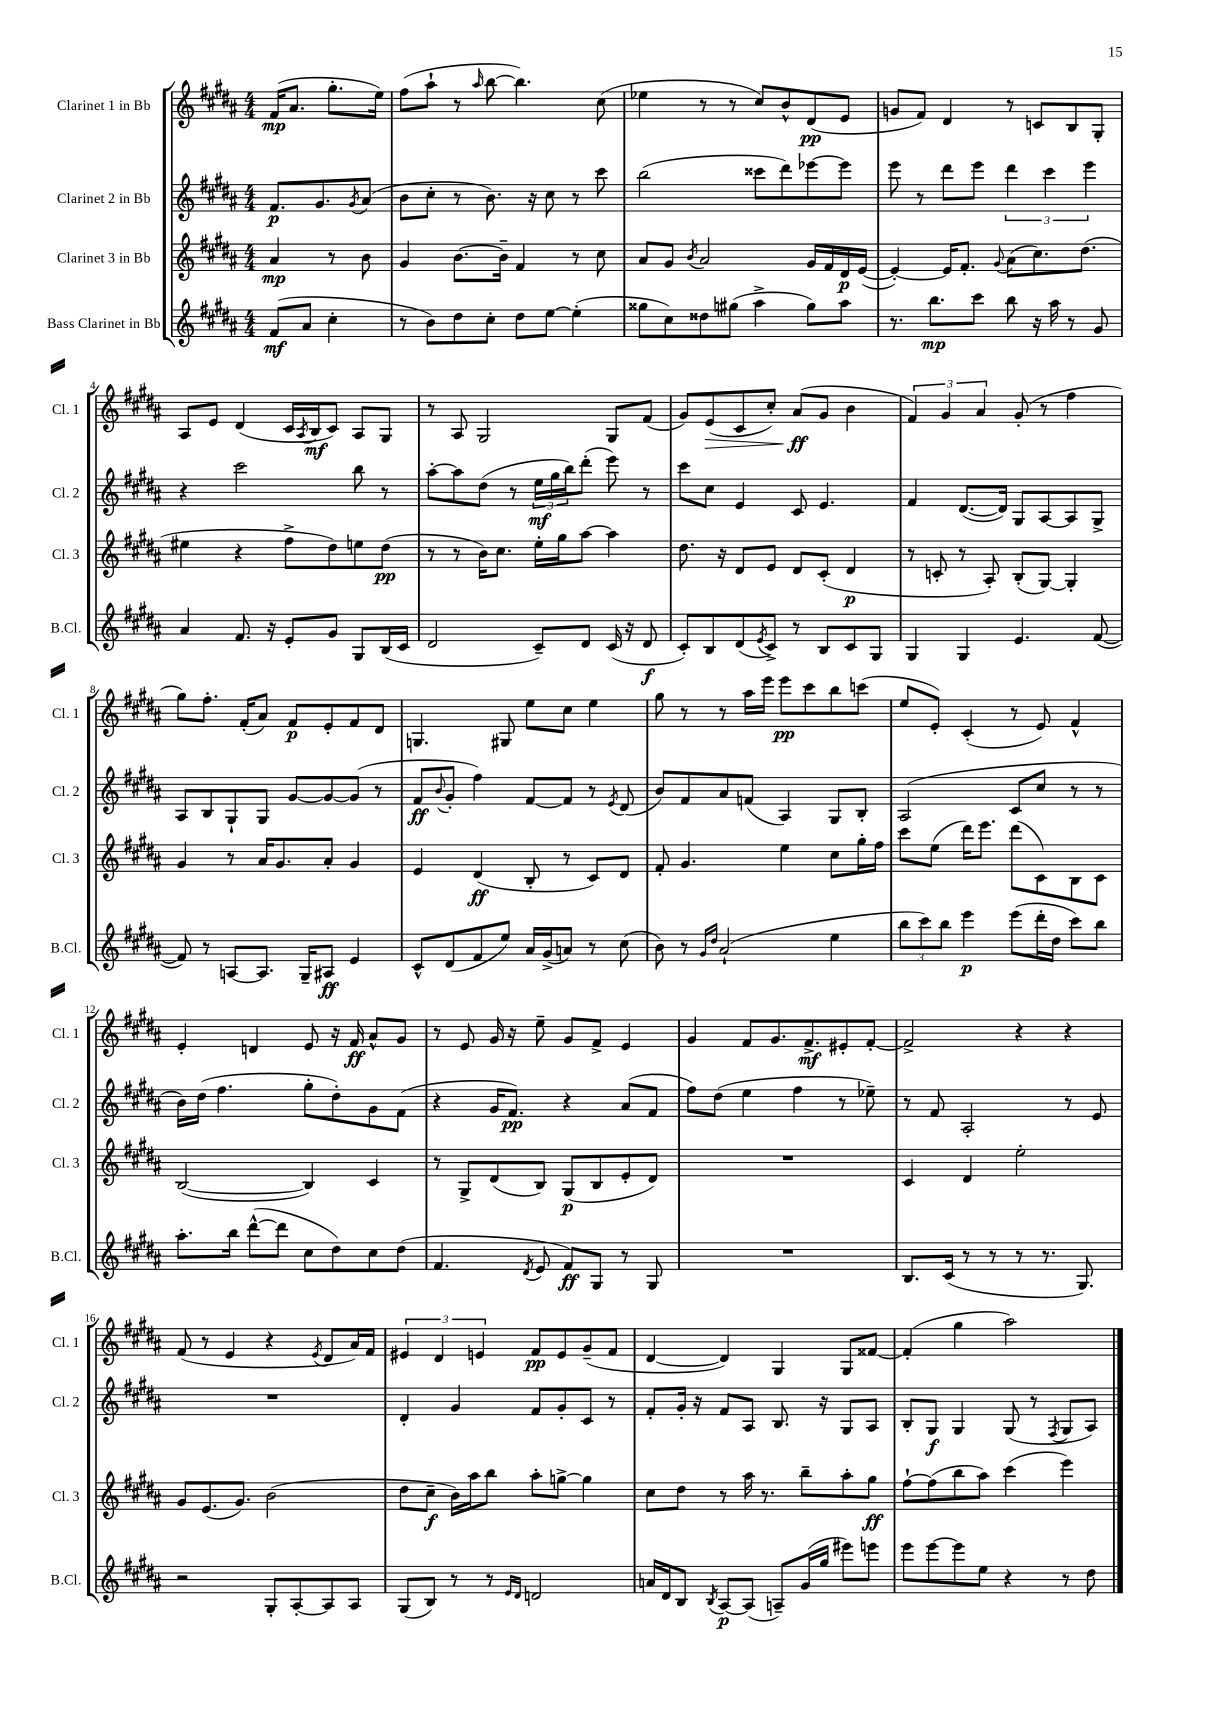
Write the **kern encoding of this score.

**kern	**kern	**kern	**kern
*staff4	*staff3	*staff2	*staff1
*clefG2	*clefG2	*clefG2	*clefG2
*k[f#c#g#d#a#]	*k[f#c#g#d#a#]	*k[f#c#g#d#a#]	*k[f#c#g#d#a#]
*M4/4	*M4/4	*M4/4	*M4/4
(8f#/L	4a#/	8.f#/L	(16f#/LK
.	.	.	8.a#/J
8a#/J	.	.	.
.	.	8.g#/	.
4cc#'\	8r	.	8.gg#'\L
.	.	8qg#/	.
.	8b\	(8a#/J	.
.	.	.	16ee\Jk)
=	=	=	=
8r	4g#/	8b\L	(8ff#\L
8b\L)	.	8cc#'\J	8aa#`\J
8dd#\	[8.b\L	8r	8r
.	.	.	16qqaa#/
8cc#'\J	.	8.b\)	[8bb\
.	16b~\]Jk	.	.
8dd#\L	4f#/	.	4.bb\])
.	.	16r	.
[8ee\J	.	8cc#\	.
(4ee'\]	8r	8r	.
.	8cc#\	8ccc#\	(8cc#\
=	=	=	=
8gg##\L	8a#/L	(2bb\	4ee-\
8cc#\)	8g#/J	.	.
.	8qb/	.	.
8dd##\	2a#/	.	8r
(8gg#\J	.	.	8r
4aa#^\	.	8ccc##\L	8cc#/L)
.	.	8ddd#\)	8b^^/
8gg#\L)	16g#/LL	[8eee-\	(8d#/
.	16f#/	.	.
8aa#\J	16d#/	8eee-\]J	8e/J
.	([16e/JJ	.	.
=	=	=	=
8.r	4e'/_)	8eee\	8g/L
.	.	8r	8f#/J)
8.bb\L	.	.	.
.	16e/]LK	8ddd#\L	4d#/
.	8.f#'/J	.	.
8ccc#\J	.	8eee\J	.
.	8qqg#/	.	.
8bb\	(8a#\L	6ddd#\	8r
16r	8.cc#\)	.	8c/L
.	.	6ccc#\	.
16aa#\	.	.	.
8r	.	.	8B/
.	(8.dd#\J	.	.
.	.	6eee\	.
8g#/	.	.	8G#'/J
=	=	=	=
4a#/	4ee#\	4r	8A#/L
.	.	.	8e/J
8.f#/	4r	2ccc#\	(4d#/
16r	.	.	.
8e'/L	8ff#^\L	.	16c#/LL
.	.	.	8qA#/
.	.	.	16B/J
8g#/J	8dd#\)	.	8c#/J)
8G#/L	8ee\	8bb\	8A#/L
(16B/L	(8dd#\J	8r	8G#/J
16c#/JJ	.	.	.
=	=	=	=
2d#/	8r	[8aa#'\L	8r
.	8r	8aa#\]	8A#/
.	16b\LK)	(8dd#\J	2G#/
.	8.cc#\J	.	.
.	.	8r	.
8c#~/L)	16ee'\LL	24ee\LL	.
.	.	24gg#\	.
.	16gg#\J	.	.
.	.	24bb\J)	.
8d#/J	[8aa#\J	(8ddd#'\J	.
(16c#/	4aa#\]	8eee\)	8G#/L
16r	.	.	.
8d#/	.	8r	(8f#/J
=	=	=	=
8c#'/L)	8.dd#\	8ccc#\L	8g#/L)
8B/	.	8cc#\J	(8e/
.	16r	.	.
(8d#/	8d#/L	4e/	8c#/
8qe/	.	.	.
8c#^/J)	8e/J	.	8cc#'/J)
8r	8d#/L	8c#/	(8a#/L
8B/L	(8c#'/J	4.e/	8g#/J
8c#/	4d#/	.	4b\
8G#/J	.	.	.
=	=	=	=
4G#/	8r	4f#/	6f#/)
.	8c'/	.	.
.	.	.	6g#/
4G#/	8r	([8.d#/L	.
.	.	.	6a#/
.	8A#'/)	.	.
.	.	16d#/]Jk)	.
4.e/	(8B'/L	8G#/L	(8g#'/
.	[8G#/J)	[8A#/	8r
.	4G#'/]	8A#/]	4ff#\
([8f#/	.	8G#^/J	.
=	=	=	=
8f#/])	4g#/	8A#/L	8gg#\L)
8r	.	8B/	8.ff#'\J
[8A/L	8r	8G#`/	.
.	.	.	(16f#'/LK
8.A/]J	16a#/LK	8G#/J	8a#/J)
.	8.g#/	.	.
.	.	[8g#/L	8f#/L
16G#~/LK	.	.	.
8A#/J	8a#'/J	8g#/_	8e'/
4e/	4g#/	(8g#/]J	8f#/
.	.	8r	8d#/J
=	=	=	=
8c#^^/L	4e/	8f#/L	4.G/
.	.	8qqb/	.
(8d#/	.	8g#'/J	.
8f#/	(4d#/	4ff#\)	.
8ee/J)	.	.	8G#/
16a#/LL	8B'/	[8f#/L	8ee\L
(16g#^/J	.	.	.
8a/J)	8r	8f#/]J	8cc#\J
8r	8c#/L)	8r	4ee\
.	.	8qe/	.
(8cc#\	8d#/J	(8d#/	.
=	=	=	=
8b\)	8f#'/	8b/L)	8gg#\
8r	4.g#/	8f#/	8r
16qqg#/LL	.	.	.
16qqdd#/JJ	.	.	.
(2a#`/	.	8a#/	8r
.	.	(8f/J	16aa#\LL
.	.	.	16eee\JJ
.	4ee\	4A#/)	8eee\L
.	.	.	8ccc#\
4ee\	8cc#\L	8G#/L	8bb\
.	16gg#'\L	8B'/J	(8ccc\J
.	16ff#\JJ	.	.
=	=	=	=
12bb\L	8ccc#\L	(2A#/	8ee/L
12ccc#\)	.	.	.
.	(8ee\J	.	8e'/J)
12bb\J	.	.	.
4eee\	16ddd#\LK)	.	(4c#'/
.	8.eee\J	.	.
(8eee\L	(8ddd#\L	8c#/L	8r
16ddd#'\L	8c#\)	8cc#/J	8e/)
16dd#\JJ	.	.	.
8ccc#\L)	8B\	8r	4f#^^/
8bb\J	8c#\J	8r	.
=	=	=	=
8.aa#'\L	([2B/	16b\LL)	4e'/
.	.	(16dd#\JJ	.
.	.	4.ff#\	.
16bb\Jk	.	.	.
([8ddd#^^\L	.	.	4d/
8ddd#\]J	.	.	.
8cc#\L	4B/])	8gg#'\L	8e/
8dd#\)	.	8dd#'\)	16r
.	.	.	16f#/
8cc#\	4c#/	8g#\	8a#^^/L
(8dd#\J	.	(8f#\J	8g#/J
=	=	=	=
4.f#/	8r	4r	8r
.	8G#^/L	.	8e/
.	(8d#/	16g#/LK	16g#/
.	.	8.f#/J)	16r
8qd#/	.	.	.
8e/	8B/J)	.	8ee~\
8f#/L)	(8G#/L	4r	8g#/L
8G#/J	8B/	.	8f#^/J
8r	8e'/	(8a#/L	4e/
8G#/	8d#/J)	8f#/J	.
=	=	=	=
1r	1r	8ff#\L)	4g#/
.	.	(8dd#\J	.
.	.	4ee\	8f#/L
.	.	.	8.g#/
.	.	4ff#\	.
.	.	.	8.f#^/
.	.	8r	8e#'/
.	.	8ee-~\)	[8f#'/J
=	=	=	=
8.B/L	4c#/	8r	2f#^/]
.	.	8f#/	.
(16c#/Jk	.	.	.
8r	4d#/	2A#'/	.
8r	.	.	.
8r	2ee'\	.	4r
8.r	.	.	.
.	.	8r	4r
8.G#/)	.	.	.
.	.	8e/	.
=	=	=	=
2r	8g#/L	1r	(8f#/
.	(8.e/	.	8r
.	.	.	4e/
.	8.g#/J)	.	.
8G#'/L	(2b\	.	4r
[8A#'/	.	.	.
.	.	.	8qe/
8A#/]	.	.	8d#/L
8A#/J	.	.	16a#/L)
.	.	.	16f#/JJ
=	=	=	=
(8G#/L	8dd#\L	4d#'/	6e#/
8B/J)	8cc#~\J	.	.
.	.	.	6d#/
8r	16b\LL)	4g#/	.
.	16aa#\J	.	.
.	.	.	6e/
8r	8bb\J	.	.
16qqe/LL	.	.	.
16qqd#/JJ	.	.	.
2d/	8aa#'\L	8f#/L	8f#/L
.	[8gg^\J	8g#'/	8e/
.	4gg\]	8c#/J	(8g#~/
.	.	8r	8f#/J
=	=	=	=
16a/LL	8cc#\L	8f#'/L	[4d#/
16d#/J	.	.	.
8B/J	8dd#\J	16g#'/Jk	.
.	.	16r	.
8qB/	.	.	.
[8A#/L	8r	8f#/L	4d#/])
(8A#/]J	16aa#\	8A#/J	.
.	8.r	.	.
8A~/L)	.	8.B/	4G#/
(16g#/L	8bb~\L	.	.
16gg#/JJ	.	16r	.
8eee#\L)	8aa#'\	8G#/L	8G#/L
8eee\J	8gg#\J	8A#/J	[8f##/J
=	=	=	=
8eee\L	[8ff#`\L	8B'/L	(4f##'/]
[8eee\	(8ff#\]	8G#/J	.
8eee\]	8bb\	4G#/	4gg#\
8ee\J	8aa#\J)	.	.
4r	(4ccc#\	(8G#/	2aa#\)
.	.	8r	.
.	.	8qF#/	.
8r	4eee\)	8G#/L	.
8dd#\	.	8A#/J)	.
==	==	==	==
*-	*-	*-	*-
